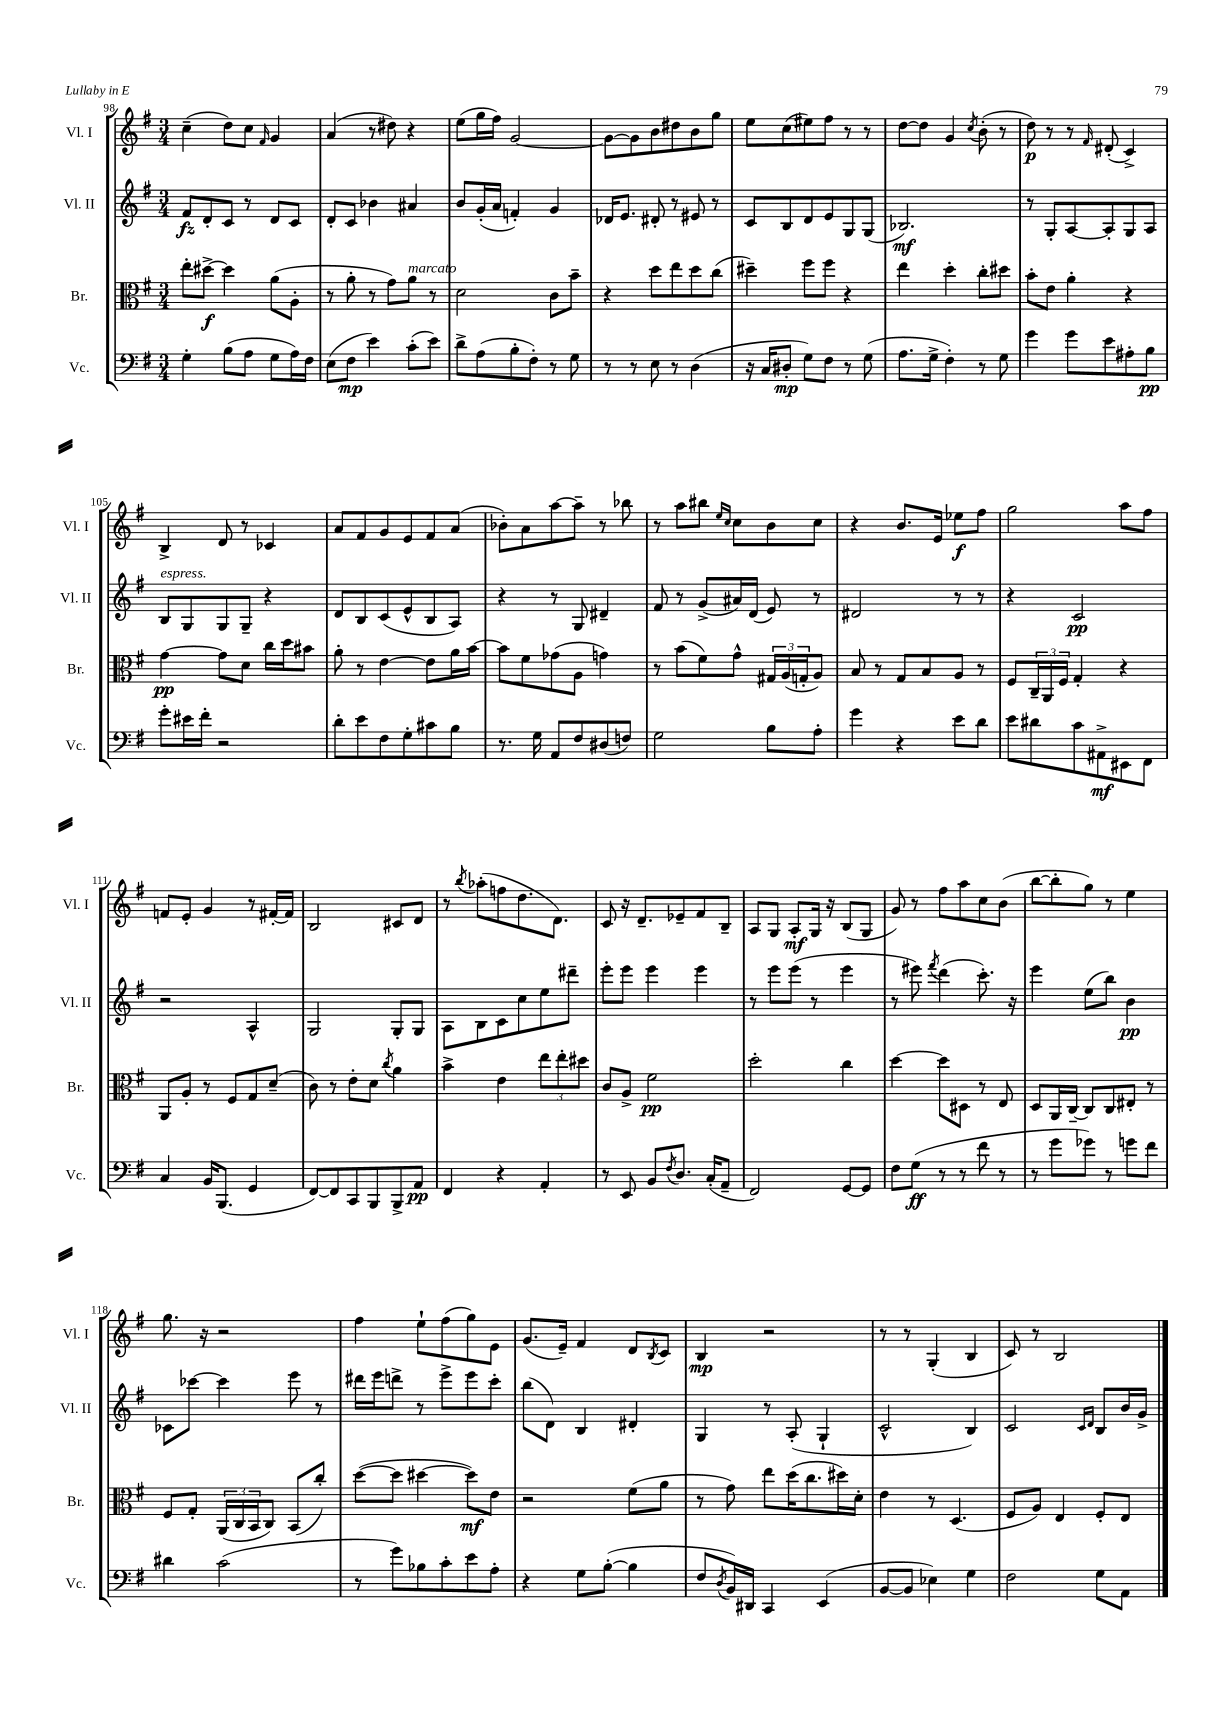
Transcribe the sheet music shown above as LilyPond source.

<<
\new StaffGroup <<
\new Staff = "s0" \with { instrumentName = "Vl. I" shortInstrumentName = "Vl. I" } {
    \clef treble \key g \major \numericTimeSignature \time 3/4
    c''4--( d''8) c''8 \grace { fis'16 } g'4 |
    a'4( r8 dis''8) r4 |
    e''8( g''16 fis''16) g'2~ |
    g'8~ g'8 b'8 dis''8 b'8 g''8 |
    e''8 c''8( eis''8) fis''8 r8 r8 |
    d''8~ d''8 g'4 \acciaccatura { c''8 } b'8-.( r8 |
    d''8\p) r8 r8 \grace { fis'16 } dis'8-.( c'4->) |
    b4-> d'8 r8 ces'4 |
    a'8 fis'8 g'8 e'8 fis'8 a'8( |
    bes'8-.) a'8 a''8~ a''8-- r8 bes''8 |
    r8 a''8 bis''8 \grace { e''16 c''16 } c''8 b'8 c''8 |
    r4 b'8. e'16 ees''8\f fis''8 |
    g''2 a''8 fis''8 |
    f'8 e'8-. g'4 r8 fis'16~-. fis'16 |
    b2 cis'8 d'8 |
    r8 \acciaccatura { b''8 } aes''8-.( f''8 d''8. d'8.) |
    c'8 r16 d'8.-- ees'8-- fis'8 b8-- |
    a8 g8 a8-.\mf g16 r16 b8( g8 |
    g'8) r8 fis''8 a''8 c''8 b'8( |
    b''8~ b''8-. g''8) r8 e''4 |
    g''8. r16 r2 |
    fis''4 e''8-! fis''8( g''8) e'8 |
    g'8.( e'16--) fis'4 d'8 \acciaccatura { b8 } c'8 |
    b4\mp r2 |
    r8 r8 g4-.( b4 |
    c'8) r8 b2 \bar "|." |
}
\new Staff = "s1" \with { instrumentName = "Vl. II" shortInstrumentName = "Vl. II" } {
    \clef treble \key g \major \numericTimeSignature \time 3/4
    fis'8\fz d'8-. c'8 r8 d'8 c'8 |
    d'8-. c'8 bes'4 ais'4 |
    b'8 g'16-.( a'16 f'4-.) g'4 |
    des'16 e'8. dis'8-. r8 eis'8 r8 |
    c'8 b8 d'8 e'8 g8 g8( |
    bes2.\mf) |
    r8 g8-. a8~ a8-. g8 a8 |
    b8^\markup { \italic "espress." } g8 g8 g8-- r4 |
    d'8 b8 c'8( e'8-^ b8 a8) |
    r4 r8 g8 dis'4-- |
    fis'8 r8 g'8->( ais'16) d'16( e'8) r8 |
    dis'2 r8 r8 |
    r4 c'2\pp |
    r2 a4-^ |
    g2 g8-. g8 |
    a8 b8 c'8 c''8 e''8 dis'''8-- |
    e'''8-. e'''8 e'''4 e'''4 |
    r8 e'''8 e'''8( r8 e'''4 |
    r8 eis'''8) \acciaccatura { fis'''8 } d'''4( c'''8.-.) r16 |
    e'''4 e''8( b''8) b'4\pp |
    ces'8 ces'''8~ ces'''4 e'''8 r8 |
    dis'''16 e'''16 d'''8-> r8 e'''8-> e'''8 c'''8-. |
    b''8( d'8) b4 dis'4-. |
    g4 r8 a8-.( g4-! |
    c'2-^ b4) |
    c'2 \grace { c'16 d'16 } b8 b'16 g'16-> \bar "|." |
}
\new Staff = "s2" \with { instrumentName = "Br." shortInstrumentName = "Br." } {
    \clef alto \key g \major \numericTimeSignature \time 3/4
    e''8-. dis''8~->\f dis''4 a'8( a8-. |
    r8 a'8-. r8 g'8) a'8^\markup { \italic "marcato" } r8 |
    d'2 c'8 b'8-- |
    r4 d''8 e''8 d''8 c''8( |
    dis''4--) fis''8 fis''8 r4 |
    e''4 d''4-. c''8-. dis''8 |
    b'8-. e'8 a'4-. r4 |
    g'4~\pp g'8 d'8 c''16 d''16 bis'8 |
    a'8-. r8 e'4~ e'8 a'16 b'16~ |
    b'8 fis'8 ges'8( a8 g'4) |
    r8 b'8( fis'8) g'8-^ \tuplet 3/2 { gis16 a16( g16-. } a8) |
    b8 r8 g8 b8 a8 r8 |
    fis8 \tuplet 3/2 { c16-- a,16 fis16 } g4-. r4 |
    a,8 a8-. r8 fis8 g8 d'8--( |
    c'8) r8 e'8-. d'8 \acciaccatura { c''8 } a'4 |
    b'4-> e'4 \tuplet 3/2 { e''8 e''8-. dis''8 } |
    c'8 a8-> fis'2\pp |
    d''2-. c''4 |
    d''4~ d''8 dis8 r8 e8 |
    d8 a,16 c16~-- c8 c8 eis8-. r8 |
    fis8 g8-. \tuplet 3/2 { a,16( c16 b,16 } c8) b,8( c''8-.) |
    d''8~( d''8 dis''4~ dis''8\mf) e'8 |
    r2 fis'8( a'8 |
    r8 g'8) e''8 d''16( c''8. dis''16) d'16-. |
    e'4 r8 d4.( |
    fis8 a8) e4 fis8-. e8 \bar "|." |
}
\new Staff = "s3" \with { instrumentName = "Vc." shortInstrumentName = "Vc." } {
    \clef bass \key g \major \numericTimeSignature \time 3/4
    g4-. b8( a8 g8 a16) fis16 |
    e8( fis8\mp e'4) c'8-.( e'8) |
    d'8-> a8( b8-. fis8-.) r8 g8 |
    r8 r8 e8 r8 d4( |
    r16 c16 dis8-.\mp g8) fis8 r8 g8( |
    a8. g16-> fis4-.) r8 g8 |
    g'4 g'8 e'8 ais8-. b8\pp |
    g'8-. eis'16 fis'16-. r2 |
    d'8-. e'8 fis8 g8-. cis'8 b8 |
    r8. g16 a,8 fis8 dis8( f8) |
    g2 b8 a8-. |
    g'4 r4 e'8 d'8 |
    e'8 dis'8 c'8 ais,8->\mf eis,8 fis,8 |
    c4 b,16 b,,8.( g,4 |
    fis,8~) fis,8 c,8 b,,8 b,,8-> a,8\pp |
    fis,4 r4 a,4-. |
    r8 e,8 b,8 \acciaccatura { fis8 } d8. c16-.( a,8-- |
    fis,2) g,8~ g,8 |
    fis8 g8\ff( r8 r8 fis'8 r8 |
    r8 g'8 ges'8) r8 g'8 fis'8 |
    dis'4 c'2( |
    r8 g'8) bes8 c'8-. e'8 a8-. |
    r4 g8 b8~-.( b4 |
    fis8 \acciaccatura { d8 } b,16) dis,16 c,4 e,4( |
    b,8~ b,8 ees4) g4 |
    fis2 g8 a,8 \bar "|." |
}
>>
>>
\layout { \context { \Score currentBarNumber = #98 } }
